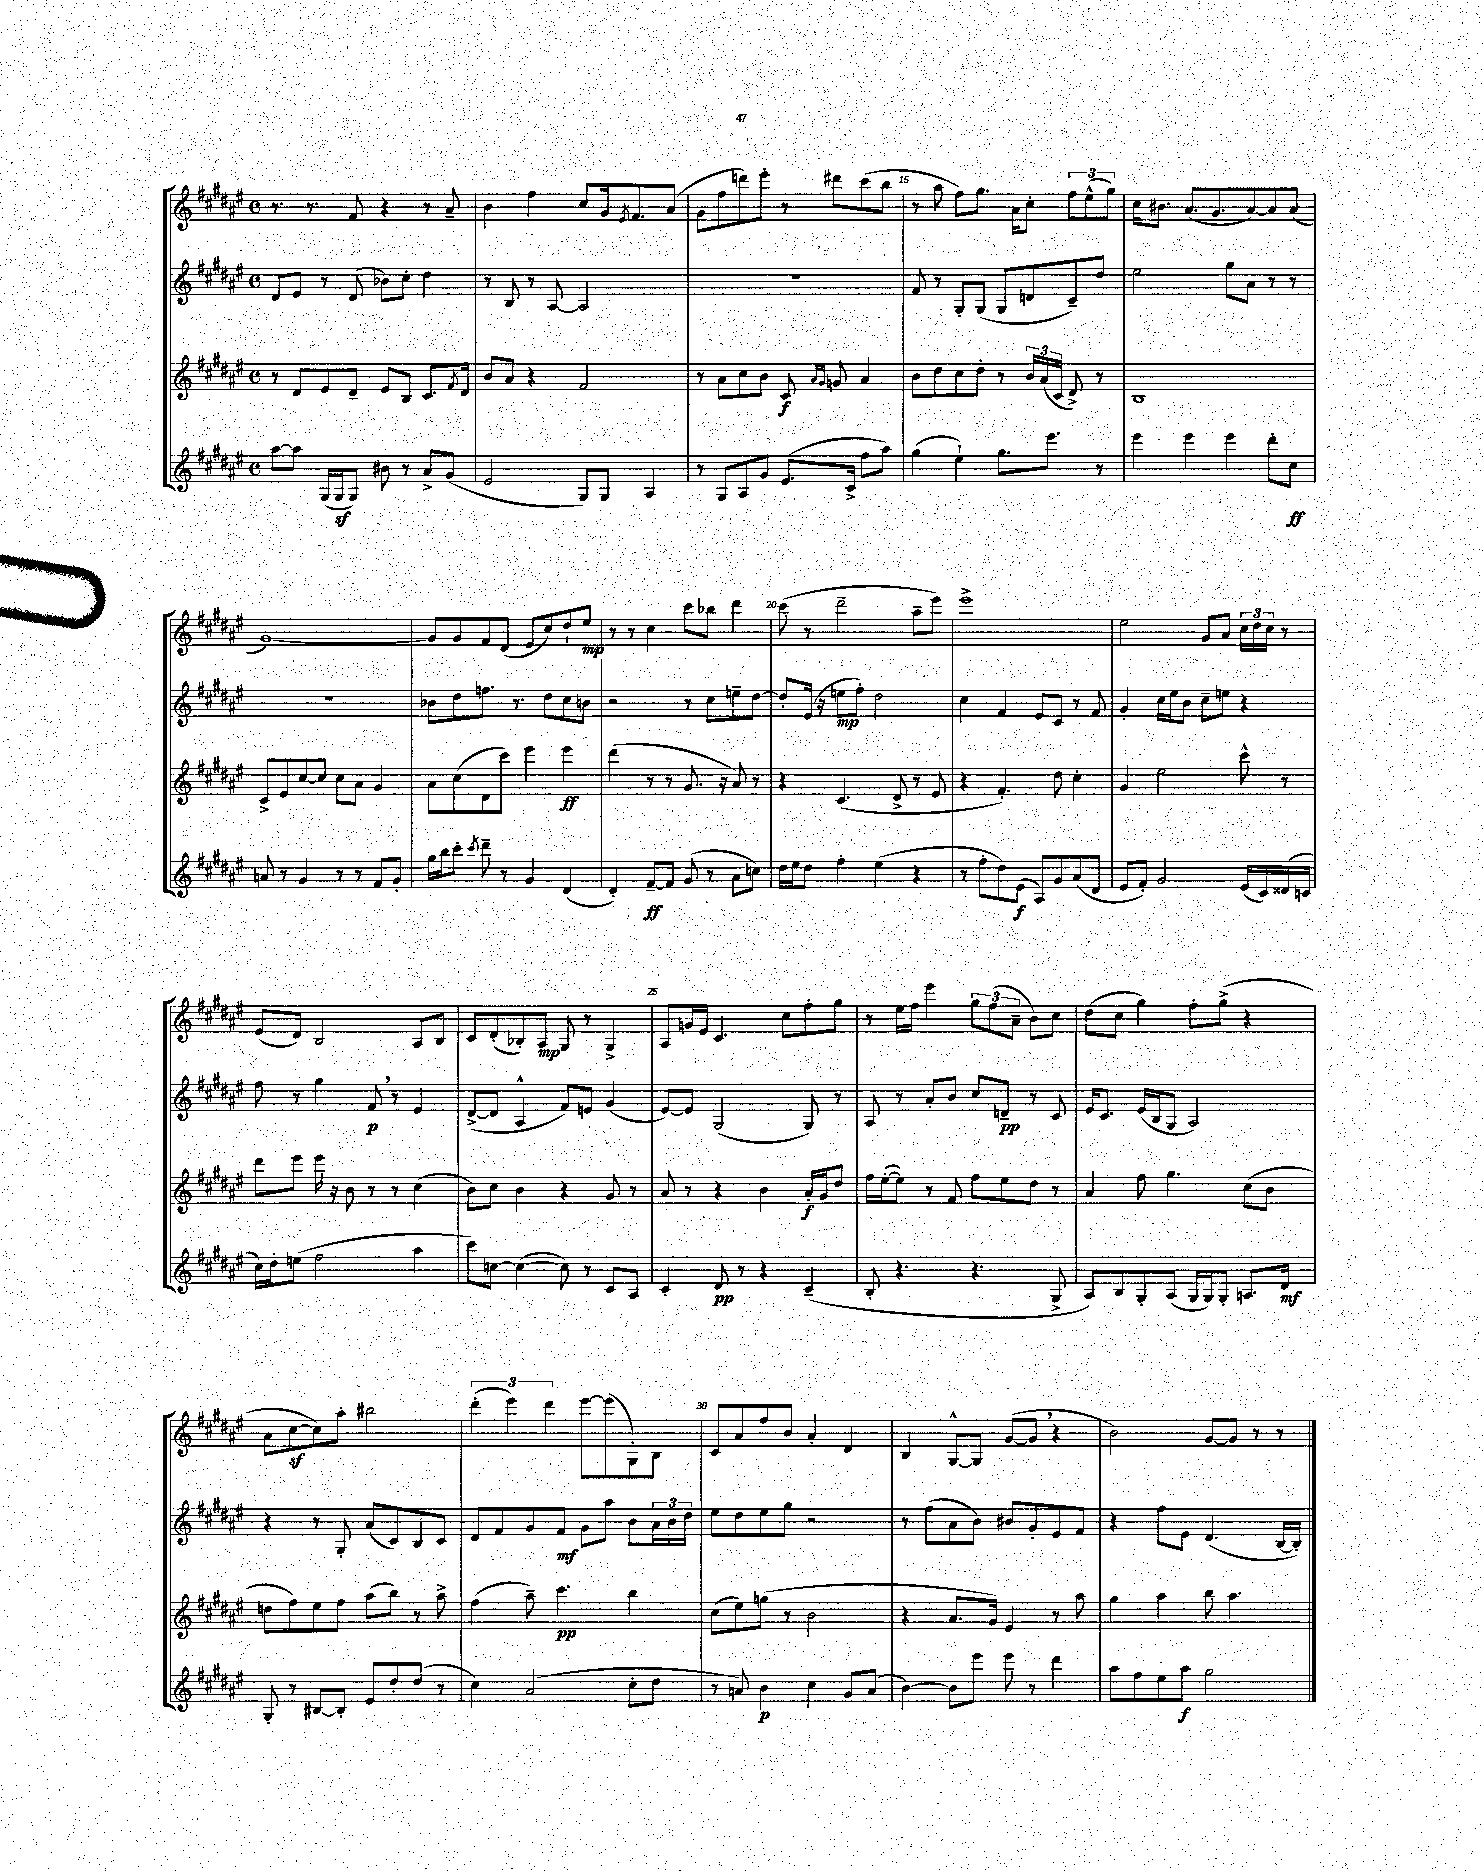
<<
\new StaffGroup <<
\new Staff = "s0" {
    \clef treble \key fis \major \defaultTimeSignature \time 4/4
    r8. r8. fis'8 r4 r8 ais'8-- |
    b'4 fis''4 cis''8 gis'16 \acciaccatura { eis'8 } fis'8. ais'8( |
    gis'8 fis''8 d'''8) eis'''8-. r8 dis'''8 cis'''8( b''8 |
    r8 ais''8 fis''8) gis''8. ais'16 cis''8-. \tuplet 3/2 { fis''8 eis''8-^( gis''8) } |
    cis''16 bis'8. ais'8.( gis'8. ais'8~) ais'8 ais'8( |
    gis'1~) |
    gis'8 gis'8 fis'8 dis'8( eis'8 cis''8) dis''8-! eis''8\mp |
    r8 r8 cis''4 cis'''8 bes''8 dis'''4 |
    cis'''8( r8 dis'''2-- ais''8-- eis'''8) |
    eis'''1-> |
    eis''2 gis'8 ais'8 \tuplet 3/2 { cis''16 dis''16 cis''16 } r8 |
    eis'8( dis'8) b2 ais8 b8 |
    cis'8 dis'8-.( bes8-.) ais8\mp gis8 r8 gis4-> |
    ais8 g'16 eis'16 cis'4. cis''8 fis''8-. gis''8 |
    r8 eis''16 fis''16 eis'''4 \tuplet 3/2 { gis''8 fis''8( ais'8-- } b'8) cis''8 |
    dis''8( cis''8 gis''4) fis''8-. gis''8->( r4 |
    ais'8 cis''8~\sf cis''8) ais''8-. bis''2 |
    \tuplet 3/2 { dis'''4-.( eis'''4) dis'''4 } eis'''8~ eis'''8( gis8-.) b8 |
    cis'8 ais'8 fis''8 b'8 ais'4-. dis'4 |
    b4 gis8~-^ gis8 gis'8~( gis'8 \breathe r4 |
    b'2) gis'8~ gis'8 r8 r8 \bar "|." |
}
\new Staff = "s1" {
    \clef treble \key fis \major \defaultTimeSignature \time 4/4
    dis'8 eis'8 r8 dis'8( bes'8) cis''8-. dis''4 |
    r8 b8 r8 ais8~ ais2 |
    r1 |
    fis'8 r8 gis8-. gis8( gis8 d'8 cis'8--) dis''8 |
    eis''2 gis''8 ais'8 r8 r8 |
    R1 |
    bes'8 dis''8 f''8. r8. dis''8 cis''8 b'8 |
    r2 r8 cis''8 e''8-- dis''8~ |
    dis''8-. eis'16( r16 e''8\mp fis''8-.) dis''2 |
    cis''4 fis'4 eis'8 cis'8 r8 fis'8 |
    gis'4-. cis''16 eis''16 b'8 cis''8-- e''8 r4 |
    fis''8 r8 gis''4 fis'8\p \breathe r8 eis'4 |
    dis'8~->( dis'8 ais4-^ fis'8) e'8 gis'4( |
    eis'8~) eis'8 gis2( gis8) r8 |
    ais8 r8 ais'8-. b'8 cis''8 d'8--\pp r8 cis'8 |
    eis'16 cis'8. eis'16( b16 gis8 ais2) |
    r4 r8 gis8-. ais'8( cis'8) b8 cis'8 |
    dis'8 fis'8 gis'8 fis'8\mf gis'8 ais''8 b'8 \tuplet 3/2 { ais'16 b'16 dis''16 } |
    eis''8 dis''8 eis''8 gis''8 r2 |
    r8 fis''8( ais'8 b'8) bis'8 gis'8-. eis'8 fis'8 |
    r4 fis''8 eis'8 dis'4.( b16~ b16-.) \bar "|." |
}
\new Staff = "s2" {
    \clef treble \key fis \major \defaultTimeSignature \time 4/4
    r8 dis'8 eis'8 dis'8-- eis'8 b8 cis'8. \acciaccatura { fis'8 } dis'16 |
    b'8 ais'8 r4 fis'2 |
    r8 ais'8 cis''8 b'8 cis'8\f \grace { ais'16 gis'16 } g'8 ais'4 |
    b'8 dis''8 cis''8 dis''8-. r8 \tuplet 3/2 { b'16 ais'16( cis'16 } dis'8->) r8 |
    b1 |
    cis'8-> eis'8 cis''8~ cis''8 cis''8 ais'8 gis'4 |
    ais'8 cis''8( dis'8 cis'''8) eis'''4 eis'''4\ff |
    dis'''4( r8 r8 gis'8. r16 ais'8) r8 |
    r4 cis'4.( dis'8-> r8 eis'8 |
    r4 fis'4.-.) dis''8 cis''4-. |
    gis'4 eis''2 cis'''8-^ r8 |
    dis'''8 eis'''8 eis'''16 r16 b'8 r8 r8 cis''4( |
    b'8) cis''8 b'4 r4 gis'8 r8 |
    ais'8 r8 r4 b'4 ais'16-.\f gis'16 dis''8 |
    fis''16 eis''16~-.( eis''8) r8 fis'8 fis''8 eis''8 dis''8 r8 |
    ais'4 fis''8 gis''4. cis''8( b'8 |
    d''8 fis''8) eis''8 fis''8 ais''8( b''8) r8 ais''8-> |
    fis''4( ais''8--) cis'''4.\pp b''4 |
    cis''8( eis''8) g''8( r8 b'2 |
    r4 ais'8. gis'16) eis'4 r8 ais''8 |
    gis''4 ais''4 b''8 ais''4. \bar "|." |
}
\new Staff = "s3" {
    \clef treble \key fis \major \defaultTimeSignature \time 4/4
    ais''8~ ais''8 gis16( gis16\sf gis8) bis'8 r8 ais'8-> gis'8( |
    eis'2 gis8) gis8 ais4 |
    r8 gis8 ais8 gis'8 eis'8.( cis'16-> fis''8 ais''8) |
    gis''4( eis''4-!) gis''8. eis'''8. r8 |
    eis'''4 eis'''4 eis'''4 dis'''8-. cis''8\ff |
    a'8 r8 gis'4 r8 r8 fis'8 gis'8-. |
    gis''16 b''16 cis'''8-. \acciaccatura { cis'''8 } dis'''8-- r8 gis'4 dis'4( |
    dis'4-.) fis'8~--\ff fis'8 gis'8( r8 ais'8 c''8) |
    dis''16 eis''16 dis''8 fis''4-. eis''4( r4 |
    r8 fis''8-. dis''8) eis'8\f( ais8) gis'8 ais'8( dis'8 |
    eis'8 fis'8-.) gis'2 eis'16( cis'16) disis'16( c'16 |
    cis''16) dis''16-. e''8( fis''2 ais''4 |
    cis'''8) c''8~ c''4~( c''8) r8 cis'8 ais8 |
    cis'4-. dis'8\pp r8 r4 cis'4--( |
    b8-. r4. r4. gis8-> |
    ais8) b8 gis8-. ais8( gis16 gis16) gis8-. a8. dis'16\mf |
    gis8-. r8 bis8~ bis8-. eis'8 dis''8-. dis''8( r8 |
    cis''4) ais'2( cis''8-. dis''8 |
    r8 a'8) b'4\p cis''4 gis'8 a'8( |
    b'4~) b'8 eis'''8 eis'''8 r8 dis'''4 |
    ais''8 fis''8 eis''8 ais''8\f gis''2 \bar "|." |
}
>>
>>
\layout { \context { \Score currentBarNumber = #12 \override BarNumber.break-visibility = ##(#f #t #t) barNumberVisibility = #(every-nth-bar-number-visible 5) } }
